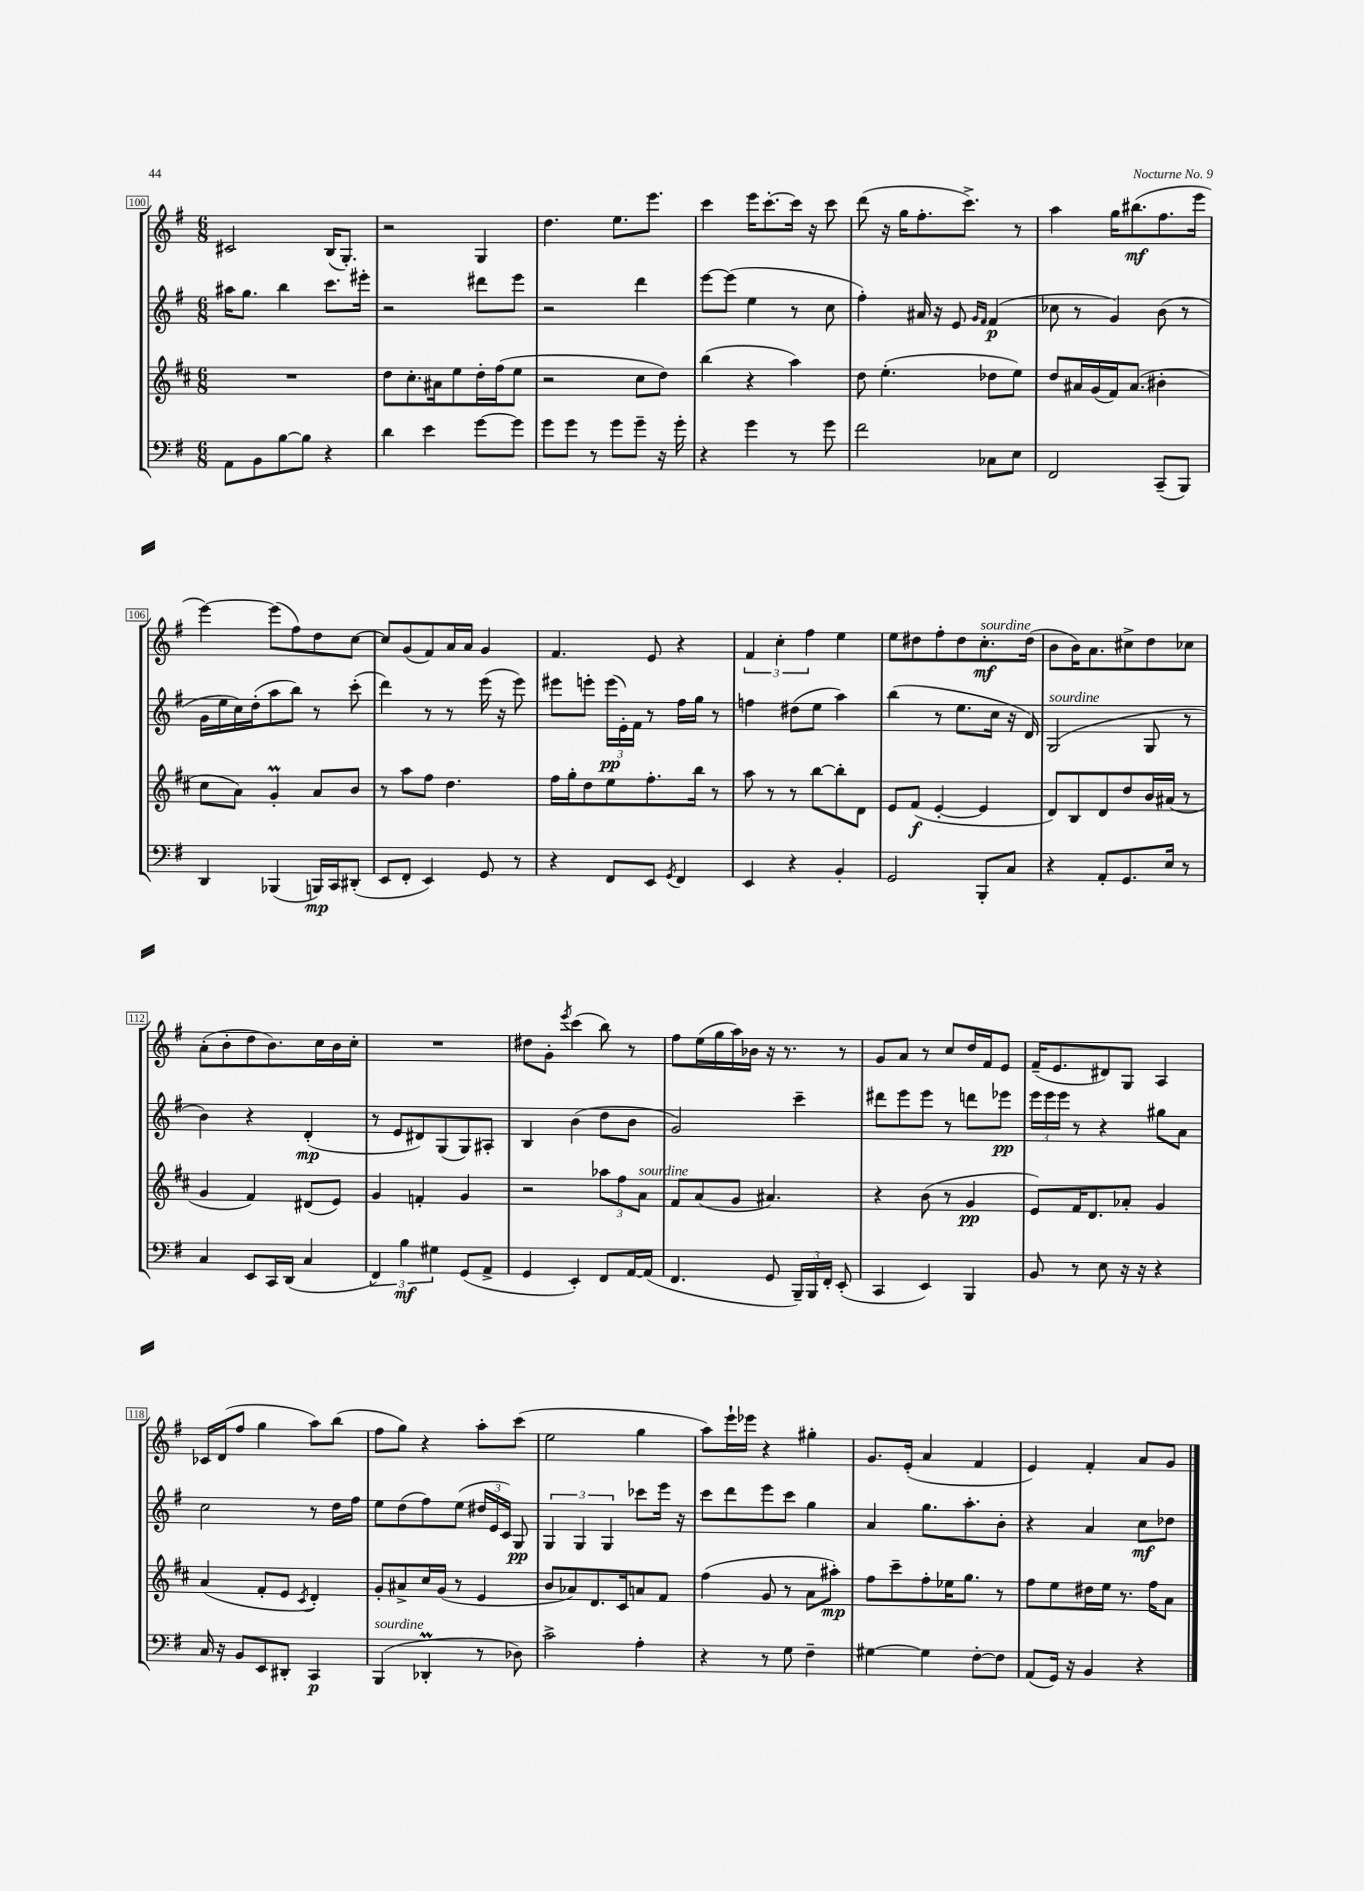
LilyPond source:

<<
\new StaffGroup <<
\new Staff = "s0" {
    \clef treble \key g \major \numericTimeSignature \time 6/8
    \autoBeamOff cis'2 b16[( g8.]-.) |
    r2 g4 |
    d''4. e''8.[ e'''8.] |
    c'''4 e'''16[ c'''8.~-. c'''16] r16 c'''8 |
    d'''8( r16 g''16[ fis''8.-. c'''8.]->) r8 |
    a''4 g''16[ bis''8.\mf( fis''8. e'''16] |
    e'''4~) e'''8[( fis''8) d''8 c''8]~ |
    c''8[ g'8( fis'8) a'16 a'16] g'4 |
    fis'4. e'8 r4 |
    \tuplet 3/2 { fis'4 c''4-. fis''4 } e''4 |
    e''8[ dis''8 fis''8-. dis''8 c''8.-.\mf^\markup { \italic "sourdine" } dis''16]( |
    b'8[ b'16) a'8. cis''8-> d''8 ces''8] |
    a'8[-.( b'8-. d''8 b'8.) c''16 b'16 c''16]-. |
    R2. |
    dis''8[ g'8]-. \acciaccatura { e'''8 } c'''4( b''8) r8 |
    fis''8[ e''16( g''16 a''16) bes'16] r16 r8. r8 |
    g'8[ a'8] r8 c''8[ d''16 fis'16 e'8] |
    fis'16[--( e'8. dis'8) g8] a4 |
    ces'16[ d'16( fis''8] g''4 a''8[) b''8]( |
    fis''8[ g''8]) r4 a''8[-. c'''8]( |
    e''2 g''4 |
    a''8[) e'''16-! ees'''16] r4 gis''4-. |
    g'8.[ e'16]-.( a'4 fis'4 |
    e'4) fis'4-. a'8[ g'8] \bar "|." |
}
\new Staff = "s1" {
    \clef treble \key g \major \numericTimeSignature \time 6/8
    \autoBeamOff ais''16[ g''8.] b''4 c'''8.[ eis'''16]-. |
    r2 dis'''8[ e'''8] |
    r2 d'''4 |
    e'''8[~ e'''8]( e''4 r8 c''8 |
    fis''4-.) ais'16 r16 e'8 \grace { g'16[ fis'16] } fis'4\p( |
    ces''8 r8 g'4) b'8( r8 |
    g'16[ e''16 c''16) d''16-.( a''8 b''8]) r8 c'''8-.( |
    d'''4) r8 r8 e'''16( r16 e'''8) |
    eis'''8[ e'''8]-. \tuplet 3/2 { e'''16[\pp( e'16-.) fis'16] } r8 fis''16[ g''16] r8 |
    f''4 dis''8[( e''8] a''4) |
    b''4( r8 e''8.[ c''16] r16 d'16) |
    g2^\markup { \italic "sourdine" }( g8 r8 |
    b'4) r4 d'4-.\mp( |
    r8 e'8[ dis'8) g8( g8) ais8]-. |
    b4 b'4( d''8[ b'8] |
    g'2) c'''4-- |
    dis'''8[ e'''8 e'''8] r8 d'''8[ ees'''8]\pp |
    \tuplet 3/2 { e'''16[ e'''16 e'''16] } r8 r4 gis''8[ a'8] |
    c''2 r8 d''16[ fis''16] |
    e''8[ d''8( fis''8) e''8]( \tuplet 3/2 { dis''16[ e'16 c'16]) } g8\pp |
    \tuplet 3/2 { g4 g4 g4 } ces'''8[ e'''16] r16 |
    c'''8[ d'''8 e'''8 c'''8] g''4 |
    a'4 g''8.[ a''8.-. b'8]-. |
    r4 a'4 c''8[\mf des''8] \bar "|." |
}
\new Staff = "s2" {
    \clef treble \key d \major \numericTimeSignature \time 6/8
    \autoBeamOff R2. |
    d''8[ cis''8.-. ais'16 e''8 d''16-. fis''16( e''8] |
    r2 cis''8[ d''8]) |
    b''4( r4 a''4) |
    d''8 e''4.-.( des''8[ e''8]) |
    d''8[ ais'16 g'16( fis'16) ais'8.]( bis'4-. |
    cis''8[ a'8]) g'4-.\prall a'8[ b'8] |
    r8 a''8[ fis''8] d''4. |
    fis''16[ g''16-. d''8 e''8 fis''8.-. b''16] r8 |
    a''8 r8 r8 b''8[~ b''8-. d'8] |
    e'8[ fis'8]\f( e'4~-. e'4 |
    d'8[) b8 d'8 d''8 b'16 ais'16]( r8 |
    g'4 fis'4) dis'8[( e'8]) |
    g'4 f'4-. g'4 |
    r2 \tuplet 3/2 { aes''8[ fis''8 a'8]^\markup { \italic "sourdine" } } |
    fis'8[ a'8( g'8] ais'4.) |
    r4 b'8( r8 g'4\pp |
    e'8[) fis'16 d'8. aes'8]-. g'4 |
    a'4( fis'8[-. e'8] \acciaccatura { cis'8 } d'4-.) |
    g'8[-. ais'8-> cis''16 g'16]( r8 e'4 |
    b'8[ aes'8) d'8. cis'16 a'8 fis'8] |
    fis''4( g'8 r8 a'8[ ais''8]-.\mp) |
    fis''8[ cis'''8-- fis''8-. ees''16 g''8.] r8 |
    fis''8[ e''8 dis''16 e''16] r8. fis''16[ a'8] \bar "|." |
}
\new Staff = "s3" {
    \clef bass \key g \major \numericTimeSignature \time 6/8
    \autoBeamOff a,8[ b,8 b8~ b8] r4 |
    d'4 e'4 g'8[~ g'8] |
    g'8[ g'8] r8 g'8[ g'8]-- r16 g'16-. |
    r4 g'4 r8 g'8 |
    fis'2 ces8[ e8] |
    fis,2 c,8[--( b,,8]) |
    d,4 bes,,4( b,,16[\mp) c,16 dis,8]-.( |
    e,8[ fis,8]-. e,4) g,8 r8 |
    r4 fis,8[ e,8] \acciaccatura { g,8 } fis,4 |
    e,4 r4 b,4-. |
    g,2 b,,8[-. c8] |
    r4 a,8[-. g,8. e16] r8 |
    c4 e,8[ c,16 d,16]( c4 |
    \tuplet 3/2 { fis,4) b4\mf gis4 } g,8[( a,8]-> |
    g,4 e,4-.) fis,8[ a,16~ a,16]( |
    fis,4. g,8 \tuplet 3/2 { b,,16[--) b,,16 fis,16]-. } e,8-.( |
    c,4 e,4) b,,4 |
    b,8 r8 e8 r16 r16 r4 |
    c16 r16 b,8[ e,8 dis,8]-. c,4\p |
    b,,4^\markup { \italic "sourdine" }( des,4-.\prall r8 des8) |
    c'2-> a4-. |
    r4 r8 g8 fis4-- |
    gis4~ gis4 fis8[~-. fis8] |
    a,8[( g,16]) r16 b,4 r4 \bar "|." |
}
>>
>>
\layout { \context { \Score currentBarNumber = #100 \override BarNumber.stencil = #(make-stencil-boxer 0.1 0.3 ly:text-interface::print) } }
